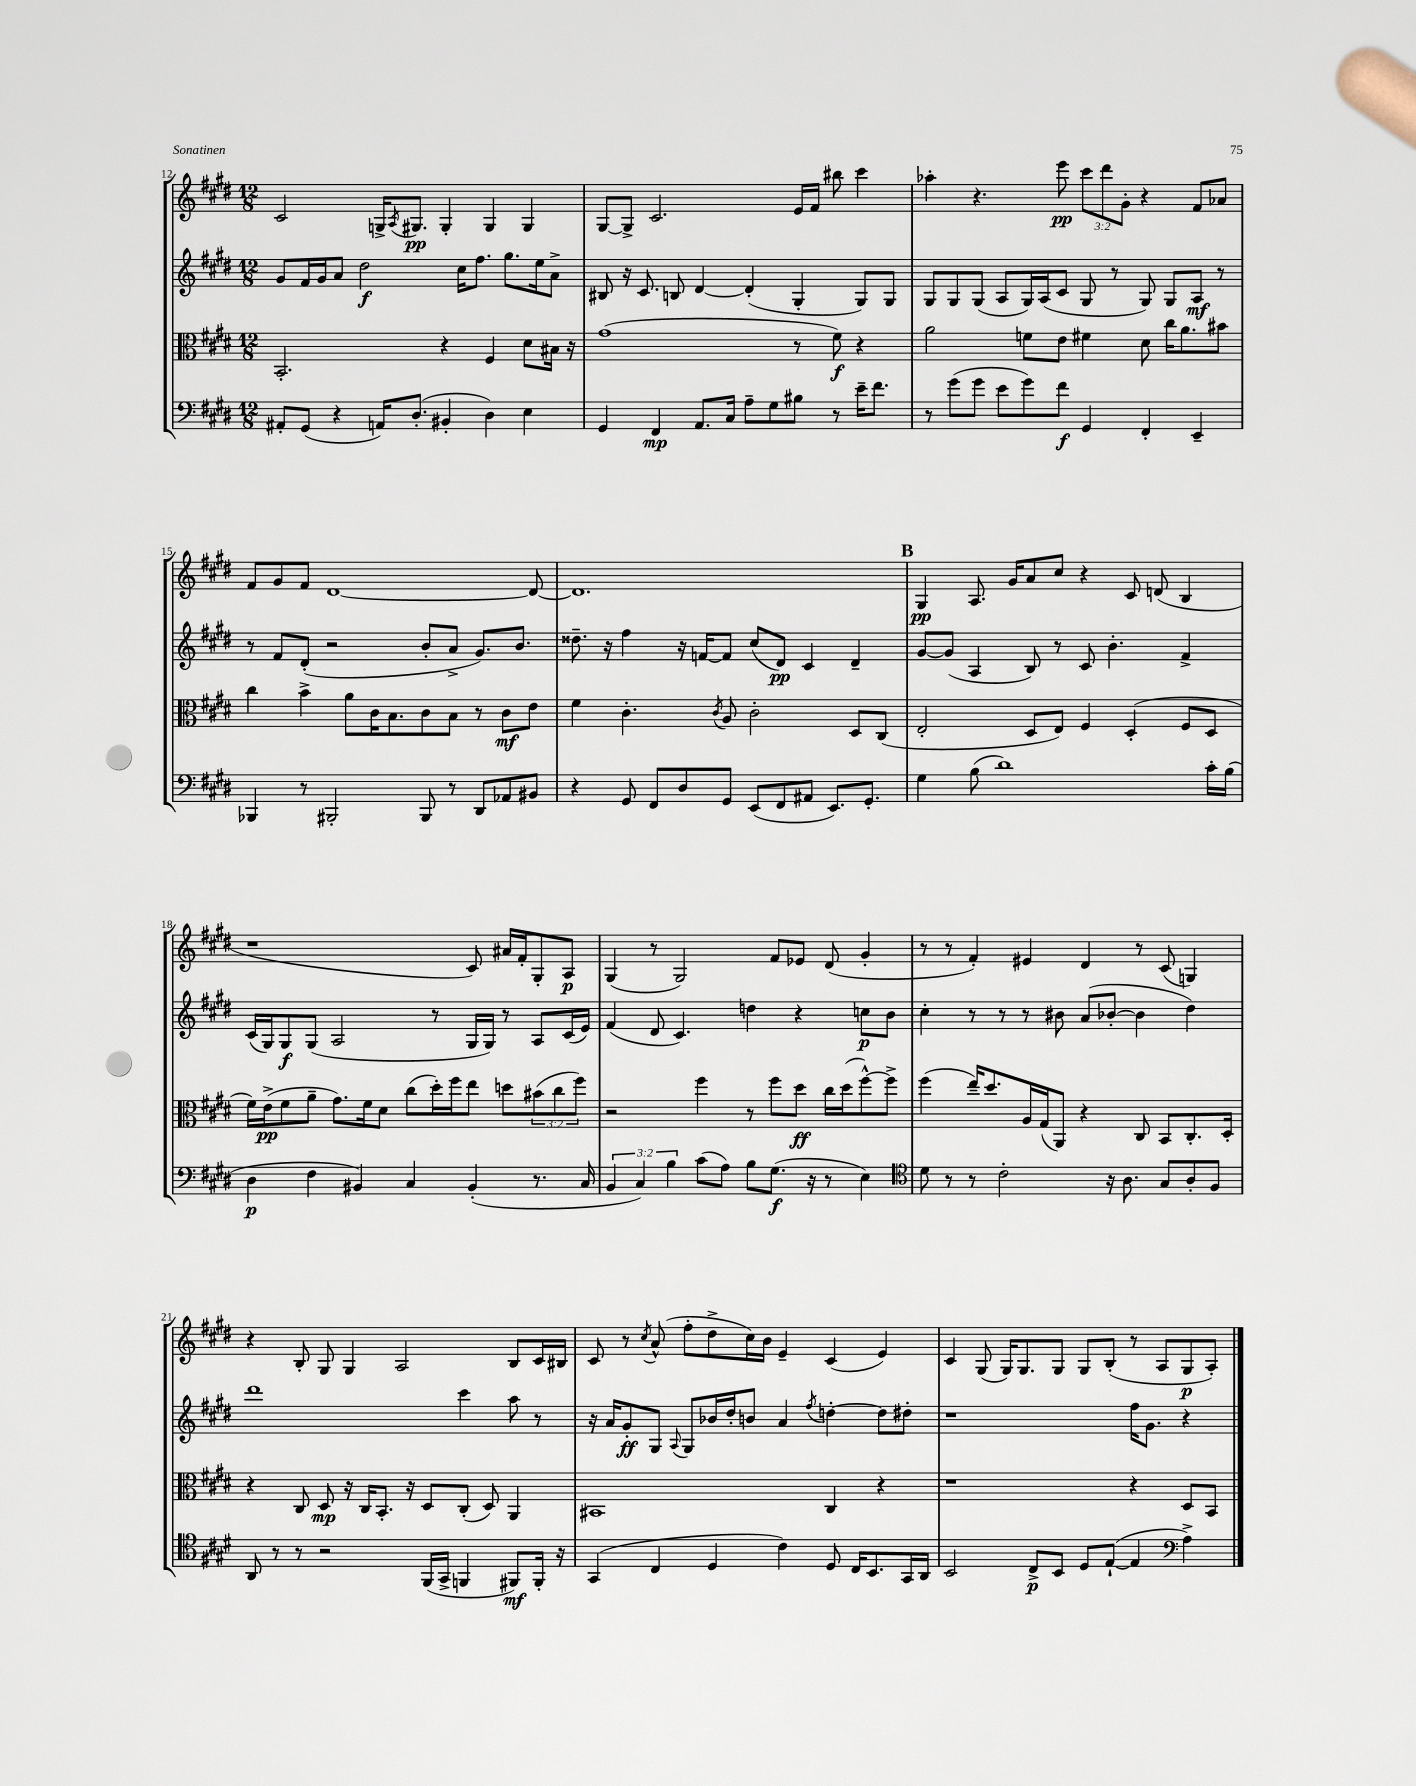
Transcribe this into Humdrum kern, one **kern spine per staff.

**kern	**kern	**kern	**kern
*staff4	*staff3	*staff2	*staff1
*clefF4	*clefC3	*clefG2	*clefG2
*k[f#c#g#d#]	*k[f#c#g#d#]	*k[f#c#g#d#]	*k[f#c#g#d#]
*M12/8	*M12/8	*M12/8	*M12/8
8AA#'	2.BB'	8g#	2c#
(8GG#	.	16f#	.
.	.	16g#	.
4r	.	8a	.
.	.	2dd#	.
16AA)	.	.	16G^
.	.	.	8qA
(8.D#'	.	.	8.G#
4BB#'	4r	.	4G#'
.	.	16cc#	.
.	.	8.ff#	.
4D#)	4F#	.	4G#
.	.	8.gg#	.
4E	8d#	.	4G#
.	.	16ee	.
.	16B#	8a^	.
.	16r	.	.
=	=	=	=
4GG#	(1g#	8B#	[8G#
.	.	16r	8G#^]
.	.	8.c#	.
4FF#	.	.	2.c#
.	.	8B	.
8.AA	.	[4d#	.
16C#	.	.	.
8A~	.	(4d#']	.
8G#	.	.	.
8B#	8r	4G#'	16e
.	.	.	16f#
8r	8f#)	.	8bb#
16e~	4r	8G#)	4ccc#
8.f#	.	.	.
.	.	8G#	.
=	=	=	=
8r	2a	8G#	4aa-'
(8g#	.	8G#	.
8g#	.	(8G#	4.r
8e	.	8A	.
8g#)	8f	16G#)	.
.	.	(16A	.
8f#	8e	8c#	8eee
4GG#	4f#	8G#	12ccc#
.	.	.	12ddd#
.	.	8r	.
.	.	.	12g#'
4FF#'	8d#	8G#)	4r
.	16cc#	8G#	.
.	8.a	.	.
4EE~	.	8A	8f#
.	8b#	8r	8a-
=	=	=	=
4BBB-	4cc#	8r	8f#
.	.	8f#	8g#
8r	4b^	(8d#'	8f#
2BBB#'	.	2r	[1d#
.	8a	.	.
.	16c#	.	.
.	8.B	.	.
8BBB#	8c#	8b'	.
8r	8B	8a^	.
8DD#	8r	8.g#)	.
8AA-	8c#	.	.
.	.	8.b	.
8BB#	8e	.	8d#_
=	=	=	=
4r	4f#	8.dd##~	1.d#]
.	.	16r	.
8GG#	4.c#'	4ff#	.
8FF#	.	.	.
8D#	.	16r	.
.	.	[16f	.
.	8qc#	.	.
8GG#	8A	8f]	.
(8EE	2c#'	(8cc#	.
8FF#	.	8d#)	.
8AA#	.	4c#	.
8.EE)	.	.	.
.	8D#	4d#~	.
8.GG#'	.	.	.
.	(8C#	.	.
=	=	=	=
4G#	2E'	[8g#	4G#
.	.	(8g#]	.
(8B	.	4A	8.A
1d#)	.	.	.
.	.	.	16g#
.	8D#	8B)	8a
.	8E)	8r	8cc#
.	4F#	8c#	4r
.	.	4.b'	.
.	(4D#'	.	8c#
.	.	.	(8d
.	8F#	4f#^	4B
16c#'	8D#	.	.
(16B	.	.	.
=	=	=	=
4D#	16f#)	(16c#	1r
.	(16e^	16G#)	.
.	8f#	8G#	.
4F#	8a~	(8G#	.
.	8.g#)	2A	.
4BB#)	.	.	.
.	16f#	.	.
.	8d#	.	.
4C#	(8cc#	.	.
.	16dd#')	8r	.
.	16ff#	.	.
(4BB#'	8ee	16G#	8c#)
.	.	16G#)	.
.	8dd	8r	16a#
.	.	.	16f#'
8.r	(12b#	8A	8G#'
.	12cc#	.	.
.	.	(16c#	8A
.	12ff#)	.	.
16C#	.	16e)	.
=	=	=	=
6BB	2r	(4f#	(4G#
6C#)	.	.	.
.	.	8d#	8r
6B	.	.	.
.	.	4.c#)	2G#)
(8c#	4ff#	.	.
8A)	.	.	.
8B	8r	4dd	.
(8.G#	8ff#	.	8f#
.	8dd#	4r	8e-
16r	.	.	.
8r	16cc#	.	(8d#
.	(16dd#	.	.
4E)	[8ff#^^)	8cc	4g#'
.	8ff#^]	8b	.
=	=	=	=
*clefC4	*	*	*
8d#	(4ff#	4cc#'	8r
8r	.	.	8r
8r	16ee~)	8r	4f#')
.	8.dd#	.	.
2c#'	.	8r	.
.	16A	8r	4e#
.	(16G#	.	.
.	8AA)	8b#	.
.	4r	(8a	4d#
16r	.	[8b-'	.
8.A	.	.	.
.	8C#	4b-]	8r
8G#	8BB	.	(8c#
8A'	8.C#'	4dd#)	4G)
8F#	.	.	.
.	16D#'	.	.
=	=	=	=
8AA	4r	1ddd#	4r
8r	.	.	.
8r	8C#	.	8B'
2r	8D#	.	8G#
.	16r	.	4G#
.	16C#	.	.
.	8.BB'	.	.
.	.	.	2A
.	16r	.	.
(16FF#	8D#	.	.
16GG#^	.	.	.
4FF	(8C#'	4ccc#	.
.	8D#)	.	.
8FF#)	4AA	8aa	8B
16FF#'	.	8r	16c#
16r	.	.	16B#
=	=	=	=
(4GG#	1BB#	16r	8c#
.	.	16a	.
.	.	8g#'	8r
.	.	.	8qcc#
4C#	.	8G#	(8a^^
.	.	8qqA	.
.	.	8G#	8ff#'
4D#	.	16b-	8dd#^
.	.	16dd#'	.
.	.	8b	16cc#)
.	.	.	16b
4c#)	.	4a	4e~
.	.	8qff#	.
8D#	4C#	[4dd'	(4c#
16C#	.	.	.
8.BB	.	.	.
.	4r	8dd]	4e)
16GG#	.	8dd#'	.
16AA	.	.	.
=	=	=	=
2BB	1r	1r	4c#
.	.	.	(8G#
.	.	.	16G#)
.	.	.	8.G#
8C#^	.	.	.
8BB	.	.	8G#
8D#	.	.	8G#
([8E`	.	.	(8B'
4E]	4r	16ff#	8r
.	.	8.g#	.
.	.	.	8A
*clefF4	*	*	*
4A^)	8D#	4r	8G#
.	8BB	.	8A')
==	==	==	==
*-	*-	*-	*-
